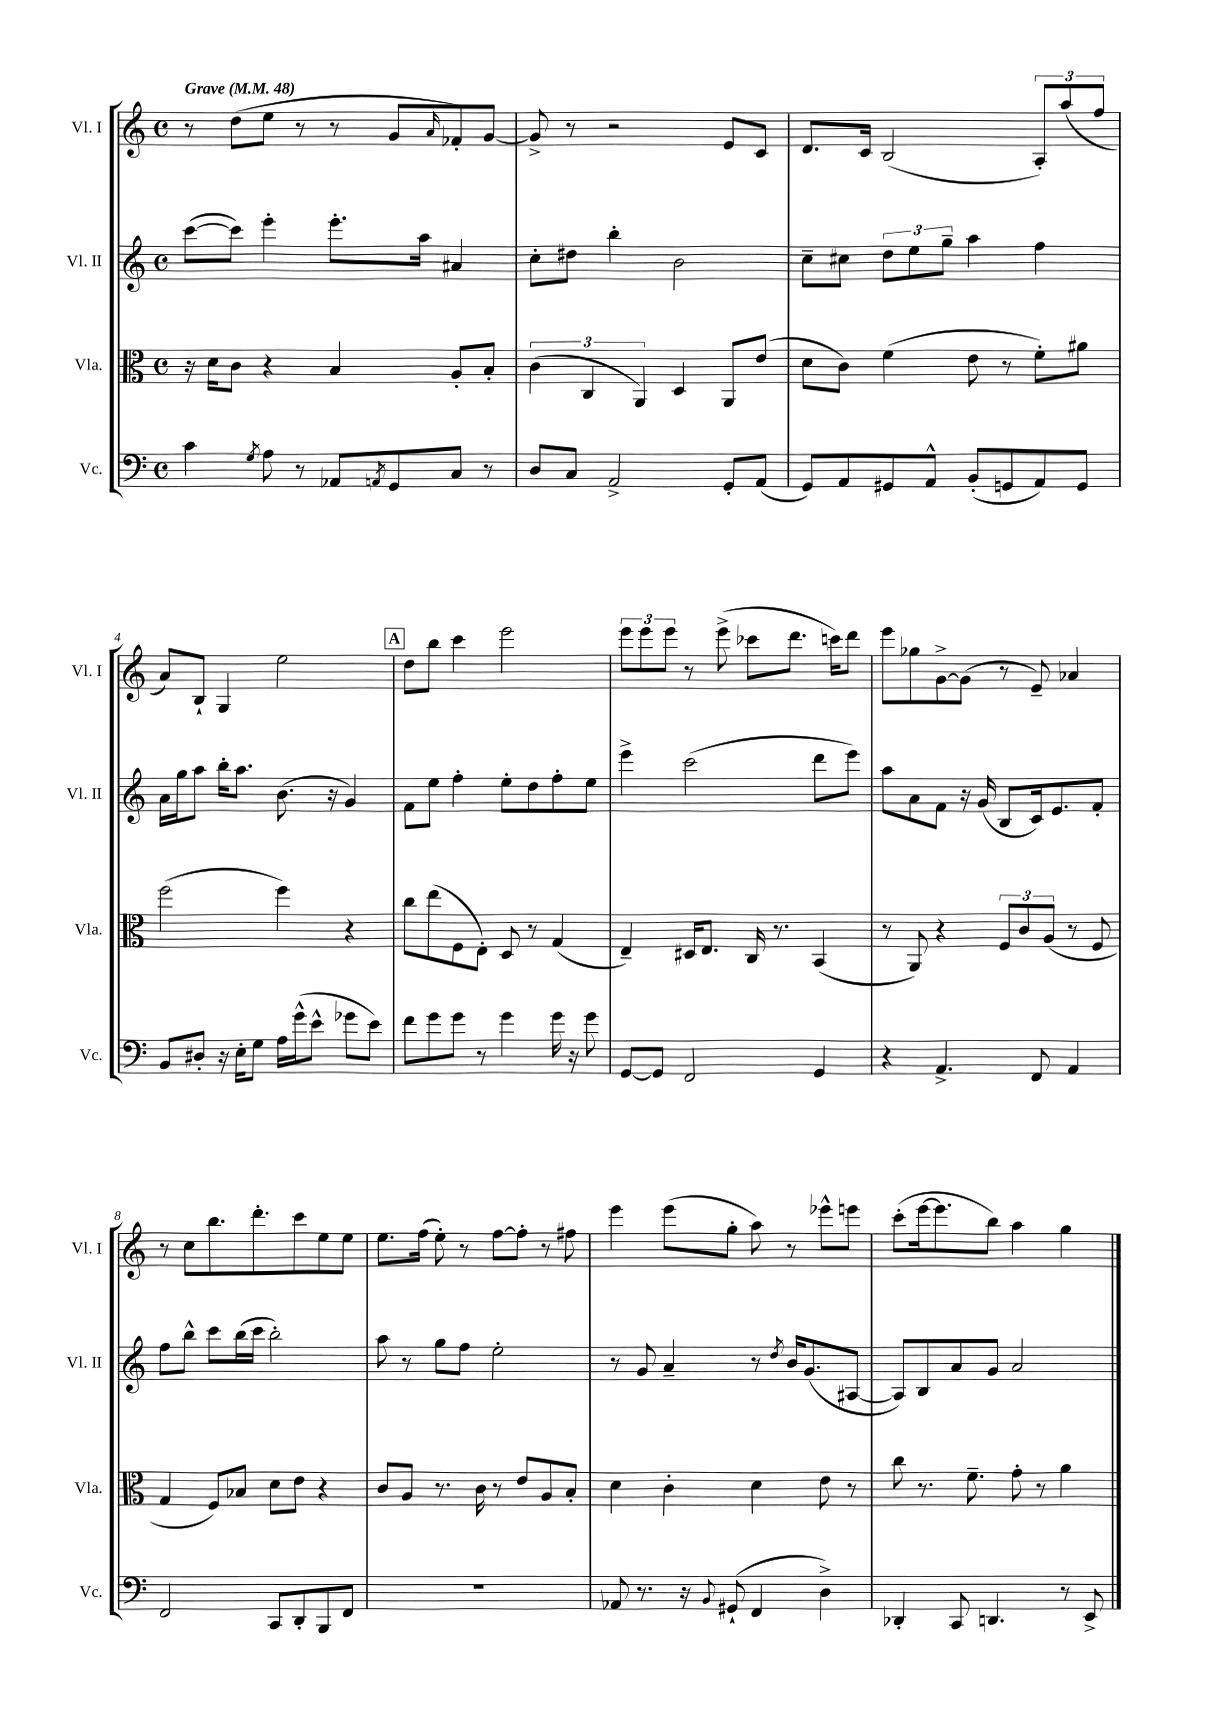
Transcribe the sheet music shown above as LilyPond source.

<<
\new StaffGroup <<
\new Staff = "s0" \with { instrumentName = "Vl. I" shortInstrumentName = "Vl. I" } {
    \clef treble \key c \major \defaultTimeSignature \time 4/4 \tempo "Grave" 4 = 48
    r8 d''8( e''8 r8 r8 g'8 \grace { a'16 } fes'8-.) g'8~ |
    g'8-> r8 r2 e'8 c'8 |
    d'8. c'16 b2( \tuplet 3/2 { a8-.) a''8( f''8 } |
    a'8) b8-! g4 e''2 |
    \mark \markup { \box "A" } d''8 b''8 c'''4 e'''2 |
    \tuplet 3/2 { e'''8 e'''8 e'''8 } r8 e'''8->( ces'''8 d'''8. c'''16) d'''8 |
    e'''8 ges''8 g'8~-> g'8( r8 e'8--) aes'4 |
    r8 c''8 b''8. d'''8.-. c'''8 e''8 e''8 |
    e''8. f''16( e''8-.) r8 f''8~ f''8-. r8 fis''8 |
    e'''4 e'''8( g''8-. a''8) r8 ees'''8-^ e'''8 |
    c'''8-.( e'''16~ e'''8. b''8) a''4 g''4 \bar "|." |
}
\new Staff = "s1" \with { instrumentName = "Vl. II" shortInstrumentName = "Vl. II" } {
    \clef treble \key c \major \defaultTimeSignature \time 4/4
    c'''8~( c'''8) e'''4-. e'''8.-. a''16 ais'4 |
    c''8-. dis''8 b''4-. b'2 |
    c''8-- cis''8 \tuplet 3/2 { d''8 e''8 g''8-- } a''4 f''4 |
    a'16 g''16 a''8 b''16-. a''8. b'8.( r16 g'4) |
    \mark \markup { \box "A" } f'8 e''8 f''4-. e''8-. d''8 f''8-. e''8 |
    e'''4-> c'''2( d'''8 e'''8) |
    a''8 a'8 f'8 r16 g'16( b8 c'16) e'8. f'8-. |
    f''8 b''8-^ c'''8 b''16( c'''16 b''2-.) |
    a''8 r8 g''8 f''8 e''2-. |
    r8 g'8 a'4-- r8 \acciaccatura { d''8 } b'16 g'8.( ais8~ |
    ais8) b8 a'8 g'8 a'2 \bar "|." |
}
\new Staff = "s2" \with { instrumentName = "Vla." shortInstrumentName = "Vla." } {
    \clef alto \key c \major \defaultTimeSignature \time 4/4
    r16 d'16 c'8 r4 b4 a8-. b8-. |
    \tuplet 3/2 { c'4( c4 a,4) } d4 a,8 e'8( |
    d'8 c'8) f'4( e'8 r8 f'8-.) ais'8 |
    f''2( f''4) r4 |
    \mark \markup { \box "A" } c''8 e''8( f8 e8-.) d8 r8 g4( |
    e4--) dis16 e8. c16 r8. b,4( |
    r8 a,8) r4 \tuplet 3/2 { f8 c'8 a8( } r8 f8 |
    g4 f8) bes8 d'8 e'8 r4 |
    c'8 a8 r8. c'16 r8 e'8 a8 b8-. |
    d'4 c'4-. d'4 e'8 r8 |
    c''8 r8. f'8.-- g'8-. r8 a'4 \bar "|." |
}
\new Staff = "s3" \with { instrumentName = "Vc." shortInstrumentName = "Vc." } {
    \clef bass \key c \major \defaultTimeSignature \time 4/4
    c'4 \acciaccatura { g8 } a8 r8 aes,8 \acciaccatura { a,8 } g,8 c8 r8 |
    d8 c8 a,2-> g,8-. a,8( |
    g,8) a,8 gis,8 a,8-^ b,8-.( g,8 a,8) g,8 |
    b,8 dis8-. r16 e16-. g8 a16 g'16-^( e'8-^ ges'8 e'8) |
    \mark \markup { \box "A" } f'8 g'8 g'8 r8 g'4 g'16 r16 g'8 |
    g,8~ g,8 f,2 g,4 |
    r4 a,4.-> f,8 a,4 |
    f,2 c,8 d,8-. b,,8 f,8 |
    R1 |
    aes,8 r8. r16 \appoggiatura { b,8 } gis,8-!( f,4 d4->) |
    des,4-. c,8 d,4. r8 e,8-> \bar "|." |
}
>>
>>
